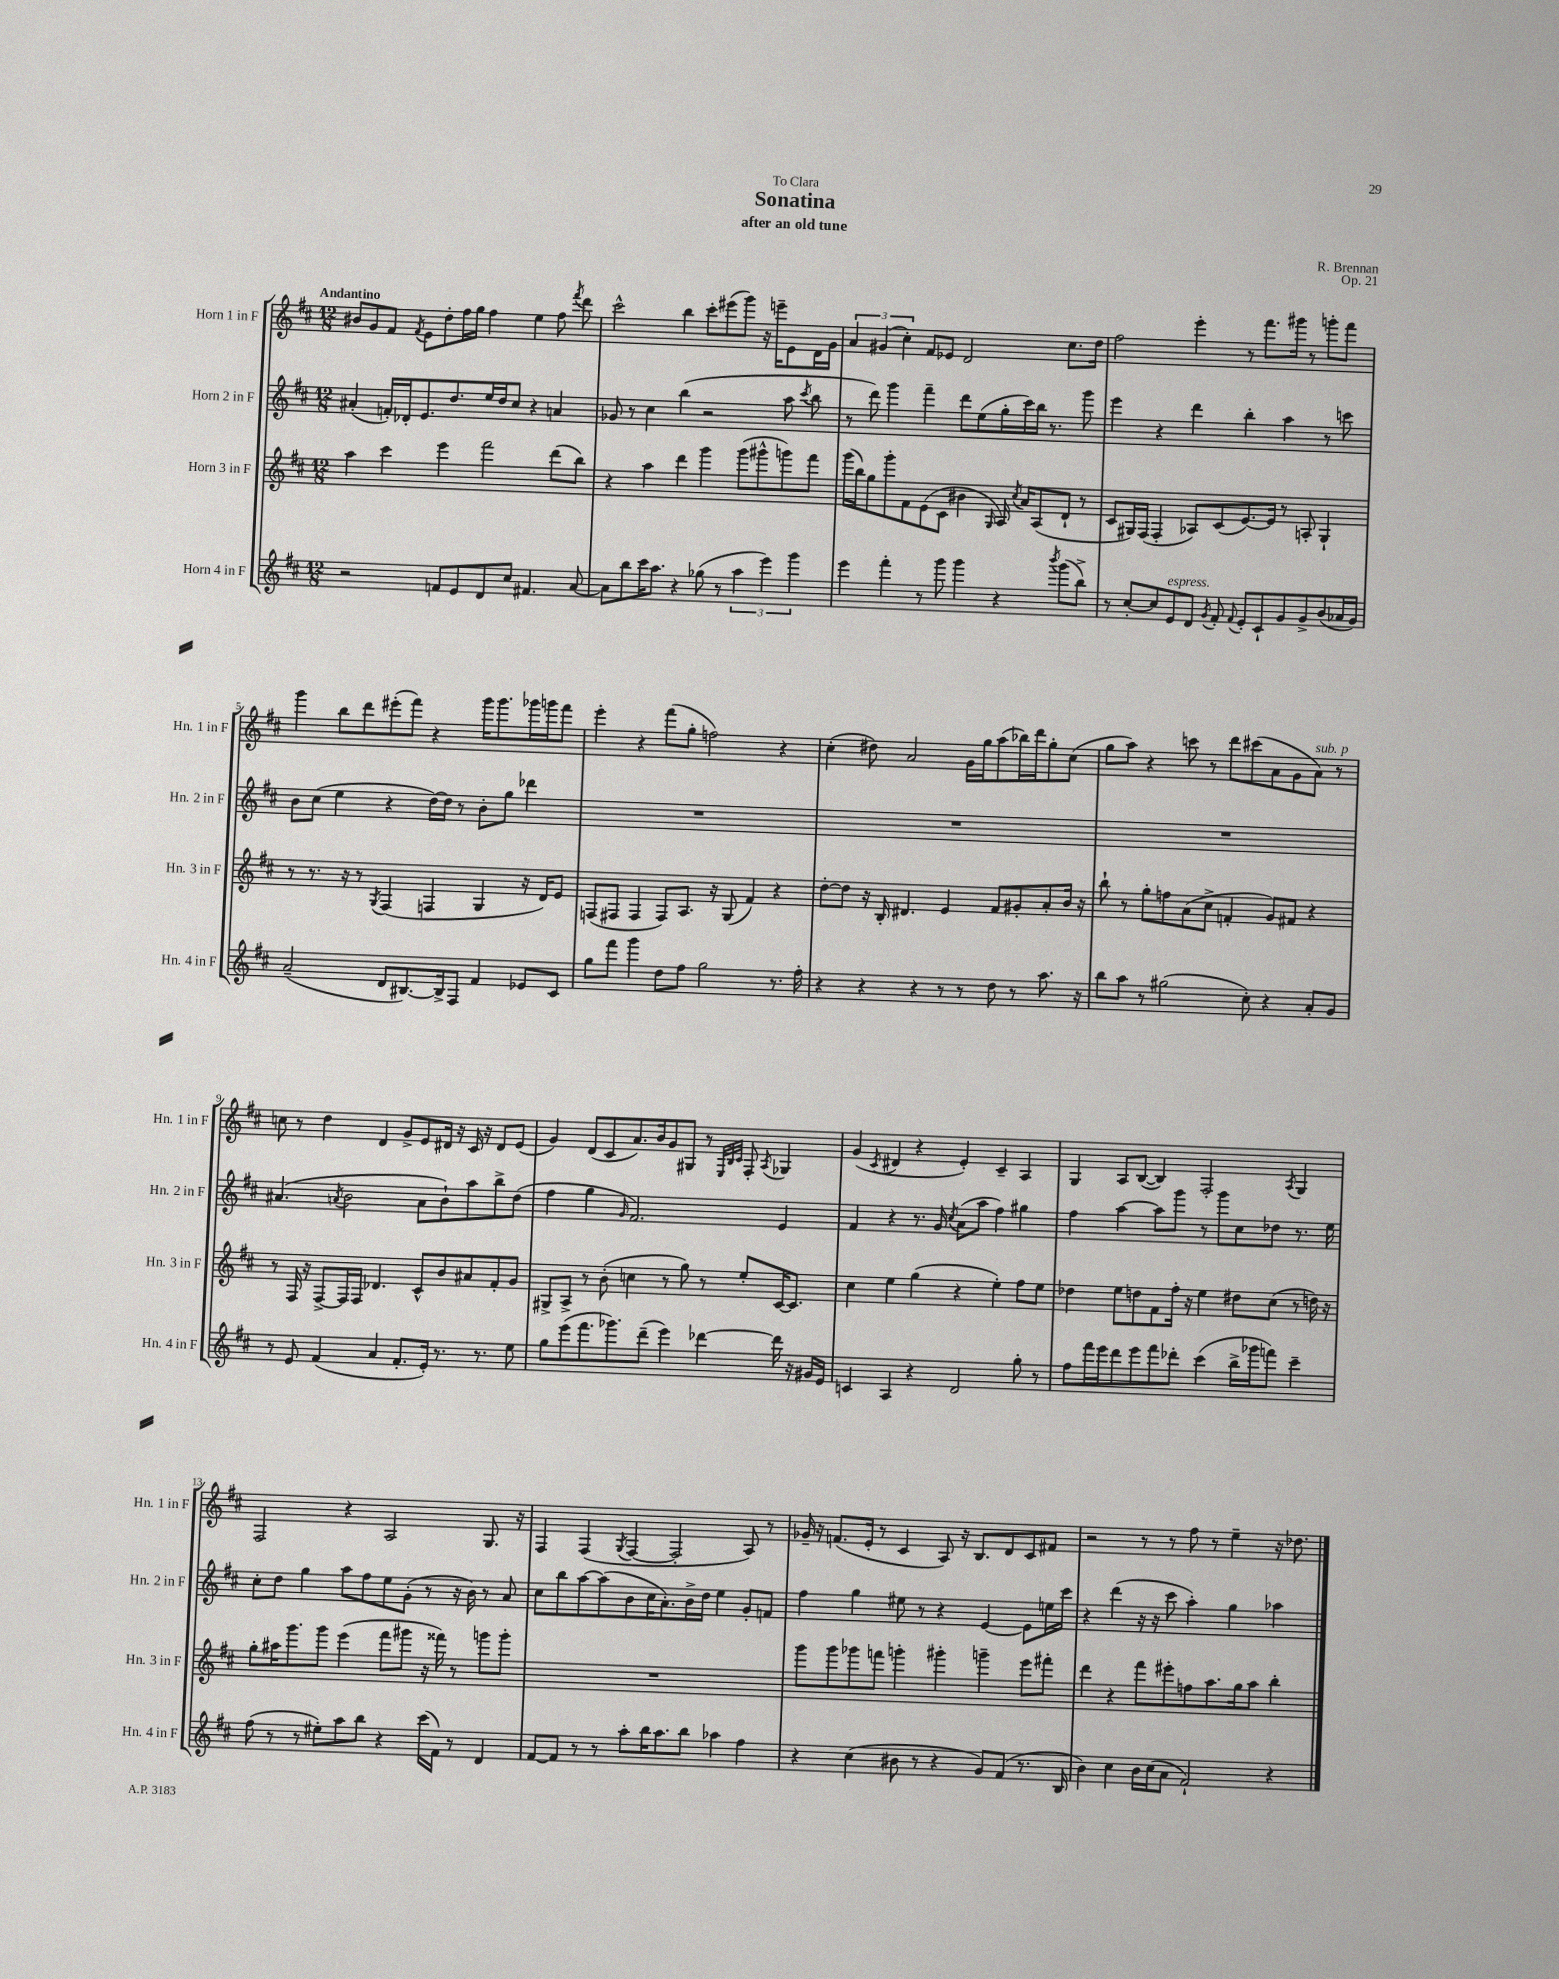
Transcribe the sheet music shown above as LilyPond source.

\header { title = "Sonatina" composer = "R. Brennan" subtitle = "after an old tune" dedication = "To Clara" opus = "Op. 21" }
<<
\new StaffGroup <<
\new Staff = "s0" \with { instrumentName = "Horn 1 in F" shortInstrumentName = "Hn. 1 in F" } {
    \clef treble \key d \major \numericTimeSignature \time 12/8 \tempo "Andantino"
    \autoBeamOff bis'8[ g'8 fis'8] \acciaccatura { fis'8 } e'8[ d''8-. fis''16 g''16] fis''4 e''4 fis''8 \acciaccatura { fis'''8 } d'''8 |
    cis'''2-^ b''4 cis'''8[-. eis'''8( g'''8]) r16 e'''16[-- e'8 d'16 g'16] |
    \tuplet 3/2 { a'4 gis'4( cis''4-.) } fis'8[ ees'8] d'2 cis''8.[ d''16] |
    fis''2 e'''4-. r8 fis'''8.[ gis'''16] r8 g'''8[-. fis'''8] |
    g'''4 b''8[ d'''8 eis'''8-.( fis'''8]) r4 g'''16[ g'''8. ges'''16 g'''16 fis'''8] |
    e'''4-. r4 fis'''8[( g''8]-. f''2) r4 |
    cis''4-.( dis''8) a'2 g'16[ g''16 a''8( bes''16) d'''16 g''8-. cis''8]( |
    g''8[ a''8]) r4 c'''8 r8 d'''8[ cis'''8( a'8 g'8 a'8]^\markup { \italic "sub. p" }) r8 |
    c''8 r8 d''4 d'4 g'8[-> e'8 dis'16] r16 cis'16 r16 dis'8[ e'8]( |
    g'4) d'8[( cis'8 a'8.) b'16 g'8 gis8] r8 \grace { e32[ b32 cis'32] } fis8-. \acciaccatura { a8 } ges4 |
    g'4( \acciaccatura { cis'8 } dis'4 r4 e'4-.) cis'4-- a4 |
    g4 a8[ b8]~( b4) fis2-. \acciaccatura { a8 } g4 |
    fis2 r4 a2 g8. r16 |
    fis4 fis4( \acciaccatura { g8 } fis4~ fis2-. a8) r8 |
    ges'16-- r16 f'8.[( e'16]-. r8 cis'4 a8) r16 b8.[ d'8 cis'8 fis'8] |
    r2 r8 r8 fis''8 r8 e''4-- r16 des''8. \bar "|." |
}
\new Staff = "s1" \with { instrumentName = "Horn 2 in F" shortInstrumentName = "Hn. 2 in F" } {
    \clef treble \key d \major \numericTimeSignature \time 12/8
    \autoBeamOff ais'4-.( f'16[-.) des'16-. e'8. d''8. e''16 d''16 cis''8] r4 a'4 |
    ges'8 r8 cis''4 b''4( r2 a''8 \acciaccatura { cis'''8 } b''8 |
    r8 d'''8) g'''4 fis'''4-- d'''8[ e''8( g''16-. cis'''16) b''16] r8. g'''8 |
    e'''4 r4 d'''4 b''4-. a''4 r8 c'''8 |
    b'8[ cis''8]( e''4 r4 d''16[~) d''16] r8 b'8[-. g''8] des'''4 |
    R1. |
    R1. |
    R1. |
    ais'4.( \acciaccatura { a'8 } b'2 a'8[ b'8-!) a''8 b''8-> d''8]( |
    fis''4 g''4 \grace { g'16 } fis'2.) e'4 |
    fis'4 r4 r8. g'16 \acciaccatura { cis''8 } a'8[( a''8] fis''4) gis''4 |
    fis''4 a''4~ a''8[ g'''8] r8 g'''8[ cis''8 des''8] r8. e''16 |
    cis''8[-. d''8] g''4 a''8[ fis''8 e''8 g'8]-.( r8 r16 b'16) r8 a'8 |
    cis''8[ b''8 a''8~ a''8( b'8 cis''16 a'8.-.) b'16-> d''16] e''4 g'8[-. f'8] |
    fis''4 g''4 eis''8 r8 r4 e'4~ e'8[ e''16 cis'''16] |
    r4 d'''4( r16 r16 cis'''8 a''4-.) g''4 aes''4 \bar "|." |
}
\new Staff = "s2" \with { instrumentName = "Horn 3 in F" shortInstrumentName = "Hn. 3 in F" } {
    \clef treble \key d \major \numericTimeSignature \time 12/8
    \autoBeamOff a''4 cis'''4 e'''4 fis'''2 d'''8[( b''8]) |
    r4 a''4 d'''4 g'''4 g'''8[( gis'''8-^ g'''8) fis'''8] |
    g'''16[( b''16) g''8 g'''8-. fis'8 e'8( cis'8] bis'4 \grace { g16 } a16) \acciaccatura { cis''8 } a'16[ a8( d'8]-! r8 |
    cis'8[ gis16) fis16]( fis4-. aes8[) cis'8( e'8.~) e'16] r8 a8-. gis4-! |
    r8 r8. r16 r8 \acciaccatura { g8 } fis4( f4 g4 r16 d'16[) e'8] |
    f8[( fis8] fis4 fis8[) a8.] r16 g8( fis'4) r4 |
    d''8[~-. d''8] r16 b16-. dis'4. e'4 fis'8[ gis'8-. a'8-. b'16] r16 |
    b''8-! r8 g''8[-. f''8 a'8( cis''8]-> f'4-. g'8[) fis'8] r4 |
    r8 fis16 r16 fis8[~-> fis16 fis16] des'4. cis'8[-^ b'8 ais'8 fis'8-. g'8] |
    gis8[-> a8]-> r8 b'8-.( c''4 r8 g''8) r8 e''8[-. cis'16~ cis'8.] |
    cis''4 e''4 g''4( r4 e''4-.) fis''8[ e''8] |
    des''4 e''8[ d''8 fis'8 fis''16]-. r16 e''4 dis''8[ cis''8]( r8 d''16) r16 |
    g''8[-. ais''16 g'''8. g'''8] e'''4( fis'''8[ gis'''8] r16 fisis'''16) r8 g'''8[ g'''8]-. |
    R1. |
    g'''8[ g'''8 ges'''8 f'''8] g'''4-. gis'''4-. g'''4-- e'''8[ fis'''8]-. |
    d'''4 r4 fis'''8[ eis'''8-. f''8 a''8. g''16 a''8] b''4-. \bar "|." |
}
\new Staff = "s3" \with { instrumentName = "Horn 4 in F" shortInstrumentName = "Hn. 4 in F" } {
    \clef treble \key d \major \numericTimeSignature \time 12/8
    \autoBeamOff r2 f'8[ e'8 d'8 cis''8] fis'4. a'8~ |
    a'8[ b''8 cis'''16 a''8.] r4 ges''8( r8 \tuplet 3/2 { a''4 e'''4) g'''4 } |
    e'''4 fis'''4-. r8 g'''8 g'''4 r4 \acciaccatura { b'''8 } g'''8[( b''8]->) |
    r8 cis''8[~-. cis''8 e'8^\markup { \italic "espress." } d'8] \acciaccatura { g'8 } fis'8-. \appoggiatura { fis'8 } e'8[-. cis'8-! g'8 g'8-> b'8( aes'16 g'16]) |
    a'2--( d'8[ bis8.~) bis16-> fis8] fis'4 ees'8[ cis'8] |
    g''8[ fis'''8] g'''4 d''8[ fis''8] g''2 r8. fis''16-. |
    r4 r4 r4 r8 r8 d''8 r8 a''8. r16 |
    b''8[ a''8] r8 gis''2( cis''8-.) r4 a'8[-. g'8] |
    r8 e'8 fis'4( a'4 fis'8.[-. e'16]-.) r8. r8. e''8 |
    g''8[ e'''8( fis'''8. ges'''8.) d'''8]--( e'''4) des'''4~ des'''16 r16 gis'16[ e'16] |
    c'4 a4 r4 d'2 g''8-. r8 |
    fis''8[ fis'''16 e'''16 d'''8 e'''8 fis'''8 des'''8]-. cis'''4( b''16[-> ges'''16 f'''8]) cis'''4-- |
    fis''8( r8 r8 eis''8[-.) a''8 b''8] r4 cis'''16[( fis'16]) r8 d'4 |
    fis'8[~ fis'8] r8 r8 a''8[-. b''16 a''8. b''8] aes''4 fis''4 |
    r4 cis''4( bis'8 r8 r4 g'8[) fis'8]( r8. b16 |
    b'4) cis''4 b'16[ cis''16( a'8] fis'2-!) r4 \bar "|." |
}
>>
>>
